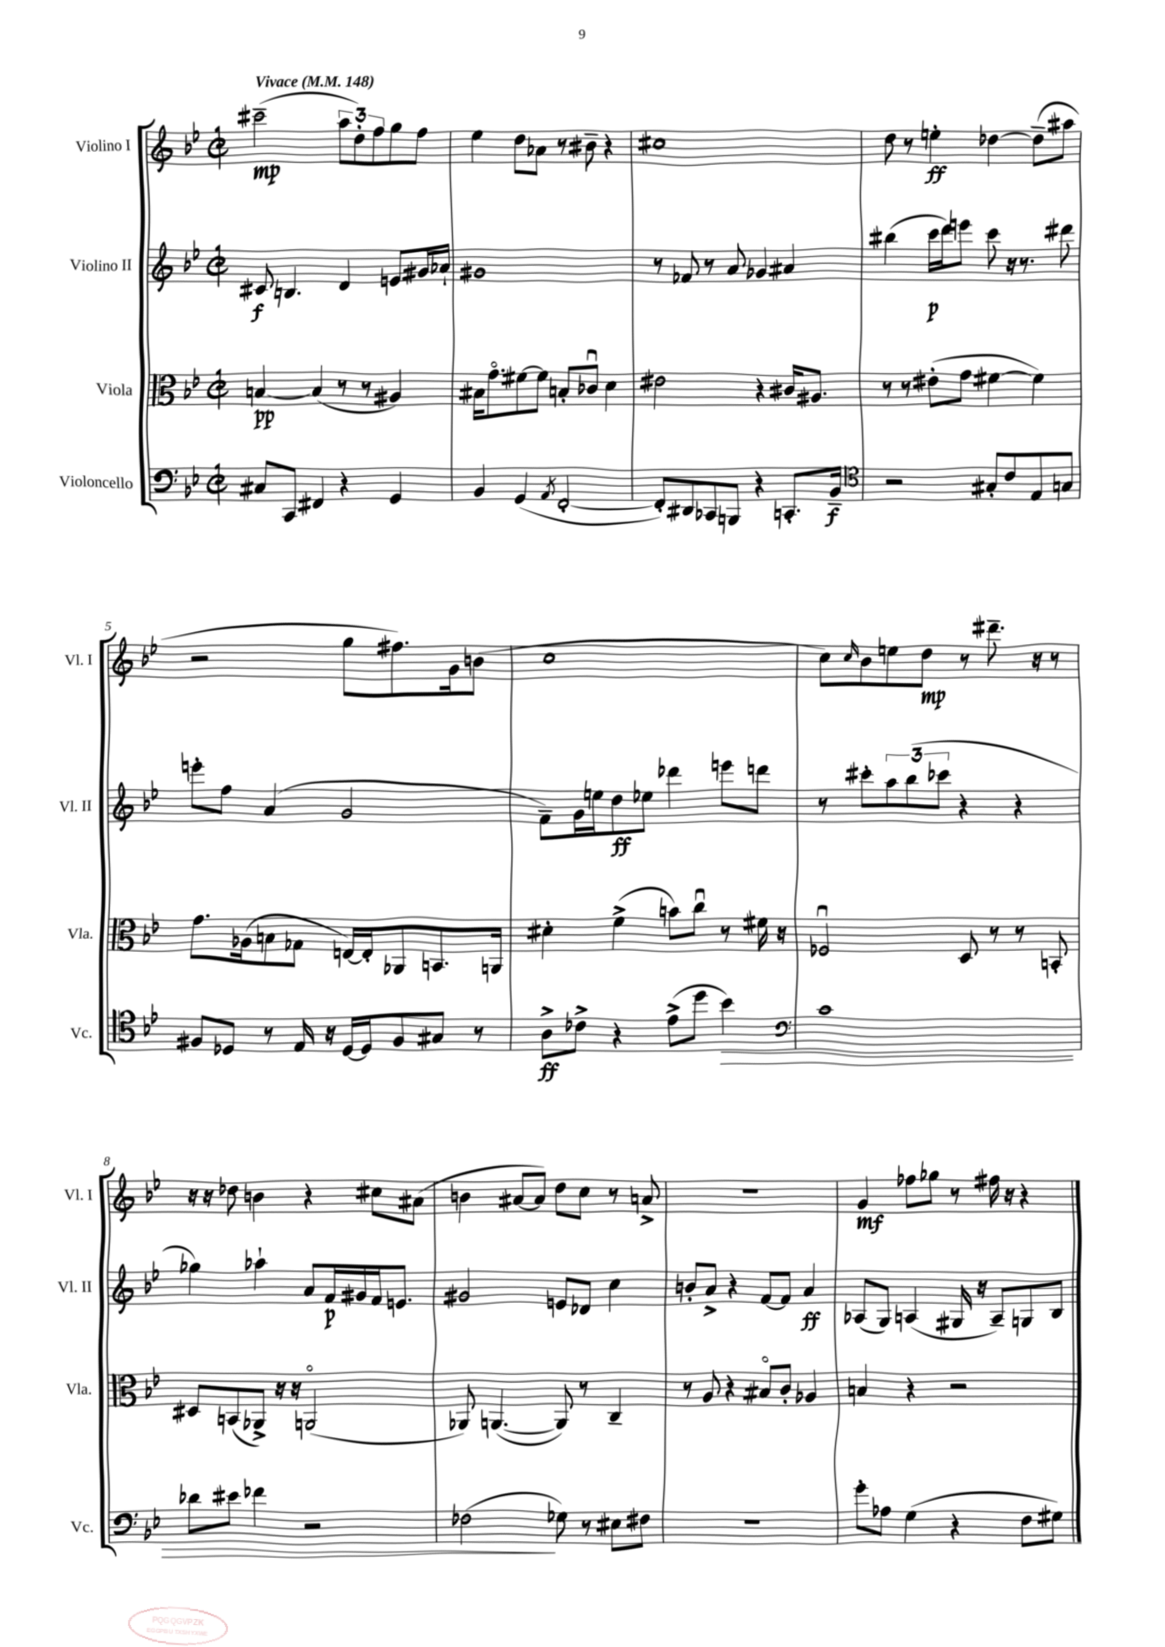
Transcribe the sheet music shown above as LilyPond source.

<<
\new StaffGroup <<
\new Staff = "s0" \with { instrumentName = "Violino I" shortInstrumentName = "Vl. I" } {
    \clef treble \key bes \major \defaultTimeSignature \time 2/2 \tempo "Vivace" 4 = 148
    cis'''2--\mp( \tuplet 3/2 { a''8 d''8-.) f''8 } g''8 f''8 |
    ees''4 d''8 aes'8 r8 bis'8-- r4 |
    cis''1 |
    d''8 r8 e''4-.\ff des''4~ des''8--( ais''8 |
    r2 g''8 fis''8.) g'16 b'8( |
    c''1 |
    c''8) \grace { c''16 } bes'8 e''8 d''8\mp r8 dis'''8.-- r16 r8 |
    r16 r16 des''8 b'4 r4 cis''8 ais'8( |
    b'4 ais'8~ ais'8) d''8 c''8 r8 a'8-> |
    R1 |
    g'4\mf fes''8 ges''8 r8 fis''16 r16 r4 \bar "|." |
}
\new Staff = "s1" \with { instrumentName = "Violino II" shortInstrumentName = "Vl. II" } {
    \clef treble \key bes \major \defaultTimeSignature \time 2/2
    cis'8\f b4. d'4 e'8 gis'16 aes'16-! |
    gis'1 |
    r8 fes'8 r8 a'8 ges'4 ais'4 |
    bis''4( c'''16\p d'''16) e'''8 c'''8 r16 r8. dis'''8 |
    e'''8-. f''8 a'4( g'2 |
    f'8--) g'16 e''16 d''8\ff ees''8 des'''4 e'''8 d'''8 |
    r8 cis'''8-. \tuplet 3/2 { a''8 bes''8( ces'''8 } r4 r4 |
    ges''4) aes''4-! a'8 f'16\p gis'16 f'16 e'8. |
    gis'2 e'8 des'8 c''4 |
    b'8-. a'8-> r4 f'8~ f'8 a'4\ff |
    aes8( g8) a4( gis16 r16 a8--) g8 bes8 \bar "|." |
}
\new Staff = "s2" \with { instrumentName = "Viola" shortInstrumentName = "Vla." } {
    \clef alto \key bes \major \defaultTimeSignature \time 2/2
    b4~\pp b4( r8 r8 ais4) |
    bis16 g'8.\flageolet fis'8~ fis'8 b8-. ces'8\downbow d'4 |
    eis'2 r4 cis'16 ais8. |
    r8 r8 eis'8-.( g'8 fis'4~ fis'4) |
    g'8. aes16( b8 ges8 e16~) e16-. aes,8 b,8. a,16 |
    dis'4-. f'4->( b'8) c''8\downbow r8 fis'16 r16 |
    fes2\downbow d8 r8 r8 b,8-. |
    dis8 b,8( aes,8->) r16 r16 a,2\flageolet( |
    aes,8) a,4.~( a,8) r8 c4-- |
    r8 a8 r4 bis8\flageolet c'8-. aes4 |
    b4 r4 r2 \bar "|." |
}
\new Staff = "s3" \with { instrumentName = "Violoncello" shortInstrumentName = "Vc." } {
    \clef bass \key bes \major \defaultTimeSignature \time 2/2
    cis8 c,8 fis,4 r4 g,4 |
    bes,4 g,4( \acciaccatura { a,8 } f,2~-. |
    f,8-.) dis,8 ces,8 b,,8 r4 c,8.-. bes,16--\f |
    \clef tenor r2 gis8-. c'8 ees8 g8 |
    fis8 des8 r8 ees16 r16 des16~ des16 fis8 gis8 r8 |
    a8->\ff ces'8-> r4 ees'8->( d''8 bes'4\>) |
    \clef bass c'1 |
    des'8 eis'8 fes'4 r2 |
    fes2\!( ges8) r8 eis8 fis8 |
    R1 |
    g'8-. aes8 g4( r4 f8 gis8) \bar "|." |
}
>>
>>
